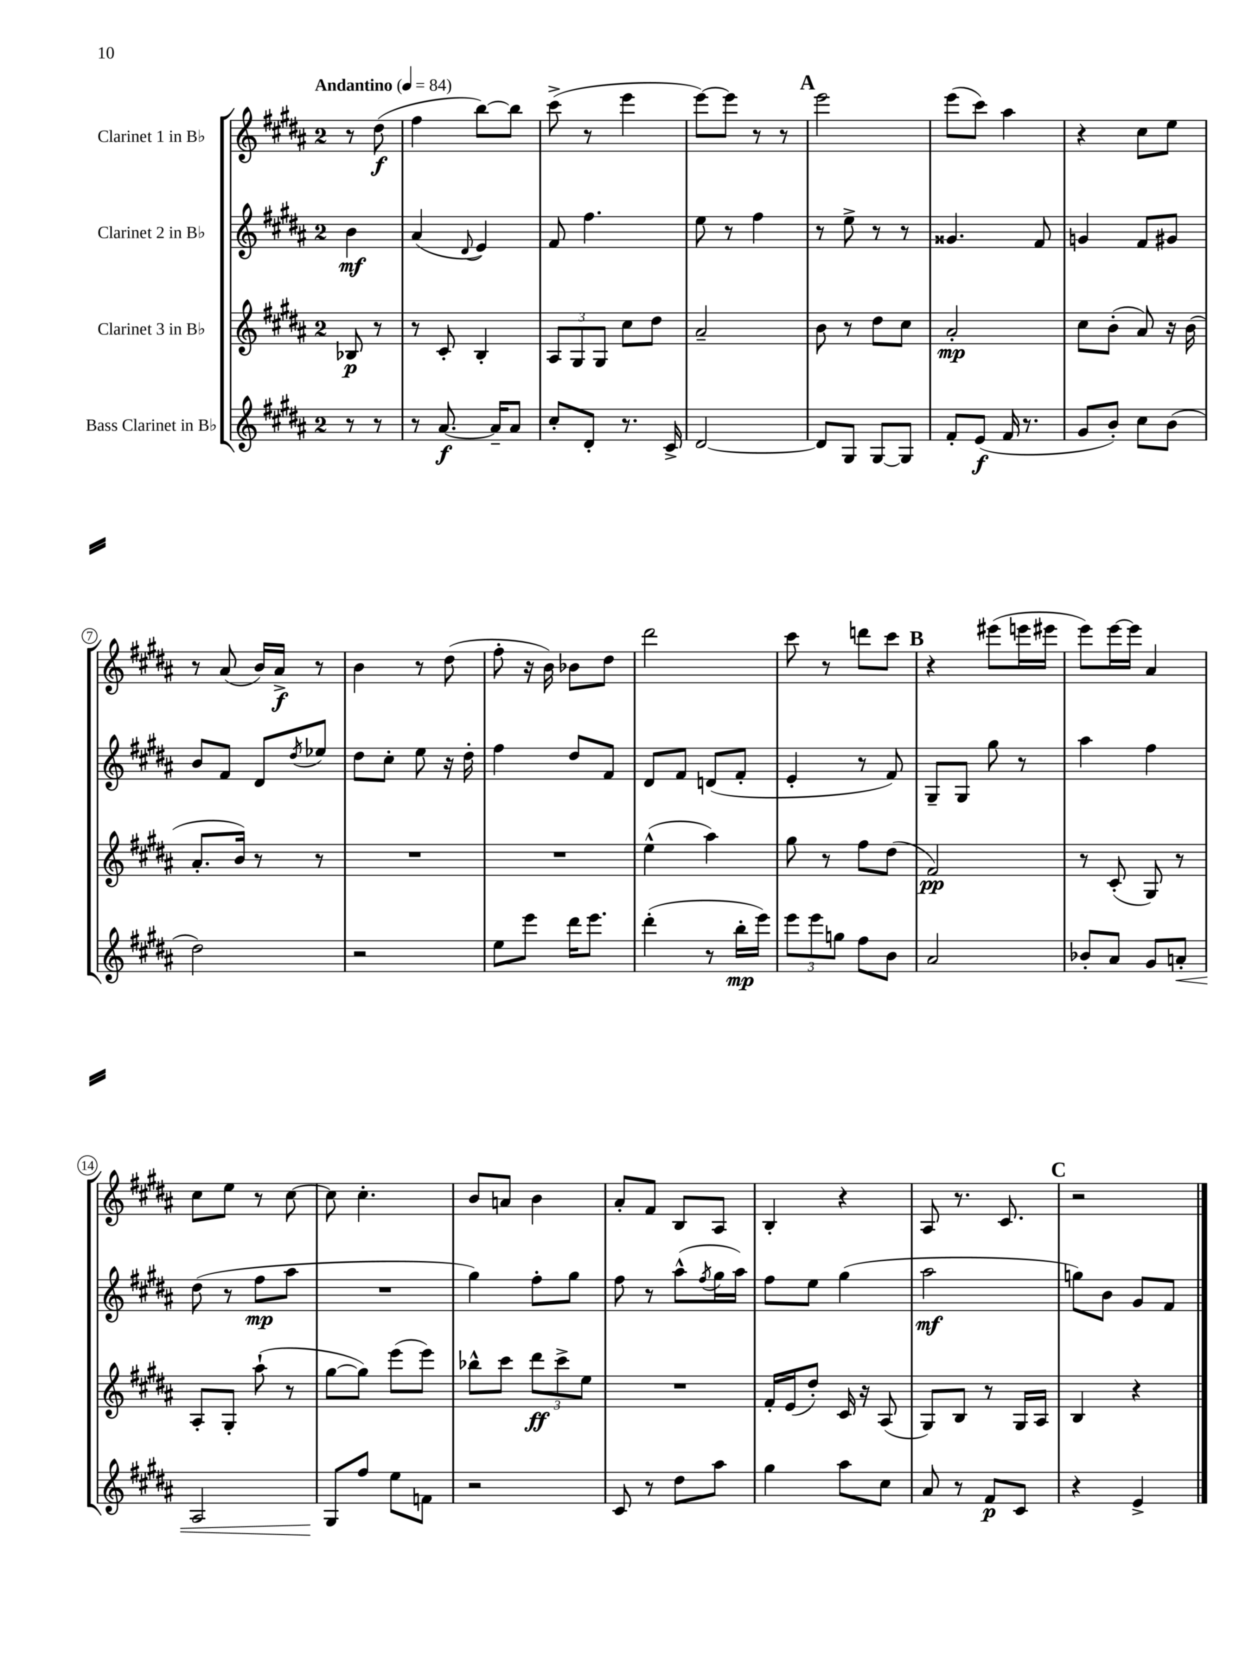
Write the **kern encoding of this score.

**kern	**dynam	**kern	**dynam	**kern	**dynam	**kern	**dynam
*part4	*part4	*part3	*part3	*part2	*part2	*part1	*part1
*staff4	*staff4	*staff3	*staff3	*staff2	*staff2	*staff1	*staff1
*I"Bass Clarinet in B♭	*	*I"Clarinet 3 in B♭	*	*I"Clarinet 2 in B♭	*	*I"Clarinet 1 in B♭	*
*clefG2	*	*clefG2	*	*clefG2	*	*clefG2	*
*k[f#c#g#d#a#]	*	*k[f#c#g#d#a#]	*	*k[f#c#g#d#a#]	*	*k[f#c#g#d#a#]	*
*M2/4	*	*M2/4	*	*M2/4	*	*M2/4	*
*MM84	*	*MM84	*	*MM84	*	*MM84	*
=	=	=	=	=	=	=	=
!	!	!	!	!	!	!LO:TX:a:B:t=Andantino	!
8r	.	8B-X/	p	4b\	mf	8r	.
8r	.	8r	.	.	.	(8dd#\	f
=1	=1	=1	=1	=1	=1	=1	=1
8r	.	8r	.	(4a#/	.	4ff#\	.
[8.a#/	f	8c#'/	.	.	.	.	.
.	.	.	.	8qqd#/	.	.	.
.	.	4B'/	.	4e/)	.	[8bb\L)	.
16a#~/KL]	.	.	.	.	.	.	.
8a#/J	.	.	.	.	.	8bb\J]	.
=2	=2	=2	=2	=2	=2	=2	=2
8cc#'/L	.	12A#/L	.	8f#/	.	(8ccc#^\	.
.	.	12G#/	.	.	.	.	.
8d#'/J	.	.	.	4.ff#\	.	8r	.
.	.	12G#/J	.	.	.	.	.
8.r	.	8cc#\L	.	.	.	4eee\	.
.	.	8dd#\J	.	.	.	.	.
16c#^/	.	.	.	.	.	.	.
=3	=3	=3	=3	=3	=3	=3	=3
[2d#/	.	2a#~/	.	8ee\	.	[8eee\L)	.
.	.	.	.	8r	.	8eee\J]	.
.	.	.	.	4ff#\	.	8r	.
.	.	.	.	.	.	8r	.
!!LO:REH:place=s1:t=A
=4	=4	=4	=4	=4	=4	=4	=4
8d#/L]	.	8b\	.	8r	.	2eee\	.
8G#/J	.	8r	.	8ee^\	.	.	.
[8G#/L	.	8dd#\L	.	8r	.	.	.
8G#/J]	.	8cc#\J	.	8r	.	.	.
=5	=5	=5	=5	=5	=5	=5	=5
8f#'/L	.	2a#'/	mp	4.g##X/	.	(8eee\L	.
(8e/J	f	.	.	.	.	8ccc#\J)	.
16f#/	.	.	.	.	.	4aa#\	.
8.r	.	.	.	.	.	.	.
.	.	.	.	8f#/	.	.	.
=6	=6	=6	=6	=6	=6	=6	=6
8g#/L	.	8cc#\L	.	4gn/	.	4r	.
8b'/J)	.	(8b'\J	.	.	.	.	.
8cc#\L	.	8a#/)	.	8f#/L	.	8cc#\L	.
(8b\J	.	16r	.	8g#X/J	.	8ee\J	.
.	.	(16b\	.	.	.	.	.
!!LO:LB:g=z
=7	=7	=7	=7	=7	=7	=7	=7
2dd#\)	.	8.a#'/L	.	8b/L	.	8r	.
.	.	.	.	8f#/J	.	(8a#/	.
.	.	16b/Jk)	.	.	.	.	.
.	.	8r	.	8d#/L	.	16b/LL)	.
.	.	.	.	.	.	16a#^/JJ	f
.	.	.	.	8qdd#/	.	.	.
.	.	8r	.	8ee-X/J	.	8r	.
=8	=8	=8	=8	=8	=8	=8	=8
2r	.	2r	.	8dd#\L	.	4b\	.
.	.	.	.	8cc#'\J	.	.	.
.	.	.	.	8ee\	.	8r	.
.	.	.	.	16r	.	(8dd#\	.
.	.	.	.	16dd#'\	.	.	.
=9	=9	=9	=9	=9	=9	=9	=9
8ee\L	.	2r	.	4ff#\	.	8ff#'\	.
8eee\J	.	.	.	.	.	16r	.
.	.	.	.	.	.	16b\)	.
16ddd#\KL	.	.	.	8dd#/L	.	8b-X\L	.
8.eee\J	.	.	.	.	.	.	.
.	.	.	.	8f#/J	.	8dd#\J	.
=10	=10	=10	=10	=10	=10	=10	=10
(4ddd#'\	.	(4ee^^\	.	8d#/L	.	2ddd#\	.
.	.	.	.	8f#/J	.	.	.
8r	.	4aa#\)	.	(8dn/L	.	.	.
16bb'\LL	mp	.	.	8f#'/J	.	.	.
16eee\JJ)	.	.	.	.	.	.	.
=11	=11	=11	=11	=11	=11	=11	=11
12eee\L	.	8gg#\	.	4e'/	.	8ccc#\	.
12eee\	.	.	.	.	.	.	.
.	.	8r	.	.	.	8r	.
12ggn\J	.	.	.	.	.	.	.
8ff#\L	.	8ff#\L	.	8r	.	8dddn\L	.
8b\J	.	(8dd#\J	.	8f#/)	.	8ccc#\J	.
!!LO:REH:place=s1:t=B
=12	=12	=12	=12	=12	=12	=12	=12
2a#/	.	2f#/)	pp	8G#~/L	.	4r	.
.	.	.	.	8G#/J	.	.	.
.	.	.	.	8gg#\	.	(8eee#X\L	.
.	.	.	.	8r	.	16eeen\L	.
.	.	.	.	.	.	16eee#X\JJ	.
=13	=13	=13	=13	=13	=13	=13	=13
8b-X'/L	.	8r	.	4aa#\	.	8eee\L)	.
8a#/J	.	(8c#'/	.	.	.	[16eee\L	.
.	.	.	.	.	.	16eee\JJ]	.
8g#/L	.	8G#/)	.	4ff#\	.	4a#/	.
!	!LO:HP:b	!	!	!	!	!	!
8an'/J	<	8r	.	.	.	.	.
!!LO:LB:g=z
=14	=14	=14	=14	=14	=14	=14	=14
2A#/	.	8A#'/L	.	(8dd#\	.	8cc#\L	.
.	.	8G#'/J	.	8r	.	8ee\J	.
.	.	(8aa#`\	.	8ff#\L	mp	8r	.
.	.	8r	.	8aa#\J	.	[8cc#\	.
=15	=15	=15	=15	=15	=15	=15	=15
8G#/L	.	[8gg#\L	.	2r	.	8cc#\]	.
8ff#/J	[	8gg#\J])	.	.	.	4.cc#'\	.
8ee\L	.	(8eee\L	.	.	.	.	.
8fn\J	.	8eee\J)	.	.	.	.	.
=16	=16	=16	=16	=16	=16	=16	=16
2r	.	8bb-X^^\L	.	4gg#\)	.	8b/L	.
.	.	8ccc#\J	.	.	.	8an/J	.
.	.	12ddd#\L	ff	8ff#'\L	.	4b\	.
.	.	12ccc#^\	.	.	.	.	.
.	.	.	.	8gg#\J	.	.	.
.	.	12ee\J	.	.	.	.	.
=17	=17	=17	=17	=17	=17	=17	=17
8c#/	.	2r	.	8ff#\	.	8a#'/L	.
8r	.	.	.	8r	.	8f#/J	.
8dd#\L	.	.	.	(8aa#^^\L	.	8B/L	.
.	.	.	.	8qff#/	.	.	.
8aa#\J	.	.	.	16gg#\L	.	8A#/J	.
.	.	.	.	16aa#\JJ)	.	.	.
=18	=18	=18	=18	=18	=18	=18	=18
4gg#\	.	16f#'/LL	.	8ff#\L	.	4B'/	.
.	.	(16e/J	.	.	.	.	.
.	.	8dd#'/J)	.	8ee\J	.	.	.
8aa#\L	.	16c#/	.	(4gg#\	.	4r	.
.	.	16r	.	.	.	.	.
8cc#\J	.	(8A#/	.	.	.	.	.
=19	=19	=19	=19	=19	=19	=19	=19
8a#/	.	8G#/L)	.	2aa#\	mf	8A#/	.
8r	.	8B/J	.	.	.	8.r	.
8f#/L	p	8r	.	.	.	.	.
.	.	.	.	.	.	8.c#/	.
8c#/J	.	16G#/LL	.	.	.	.	.
.	.	16A#/JJ	.	.	.	.	.
!!LO:REH:place=s1:t=C
=20	=20	=20	=20	=20	=20	=20	=20
4r	.	4B/	.	8ggn\L)	.	2r	.
.	.	.	.	8b\J	.	.	.
4e^/	.	4r	.	8g#/L	.	.	.
.	.	.	.	8f#/J	.	.	.
==	==	==	==	==	==	==	==
*-	*-	*-	*-	*-	*-	*-	*-
